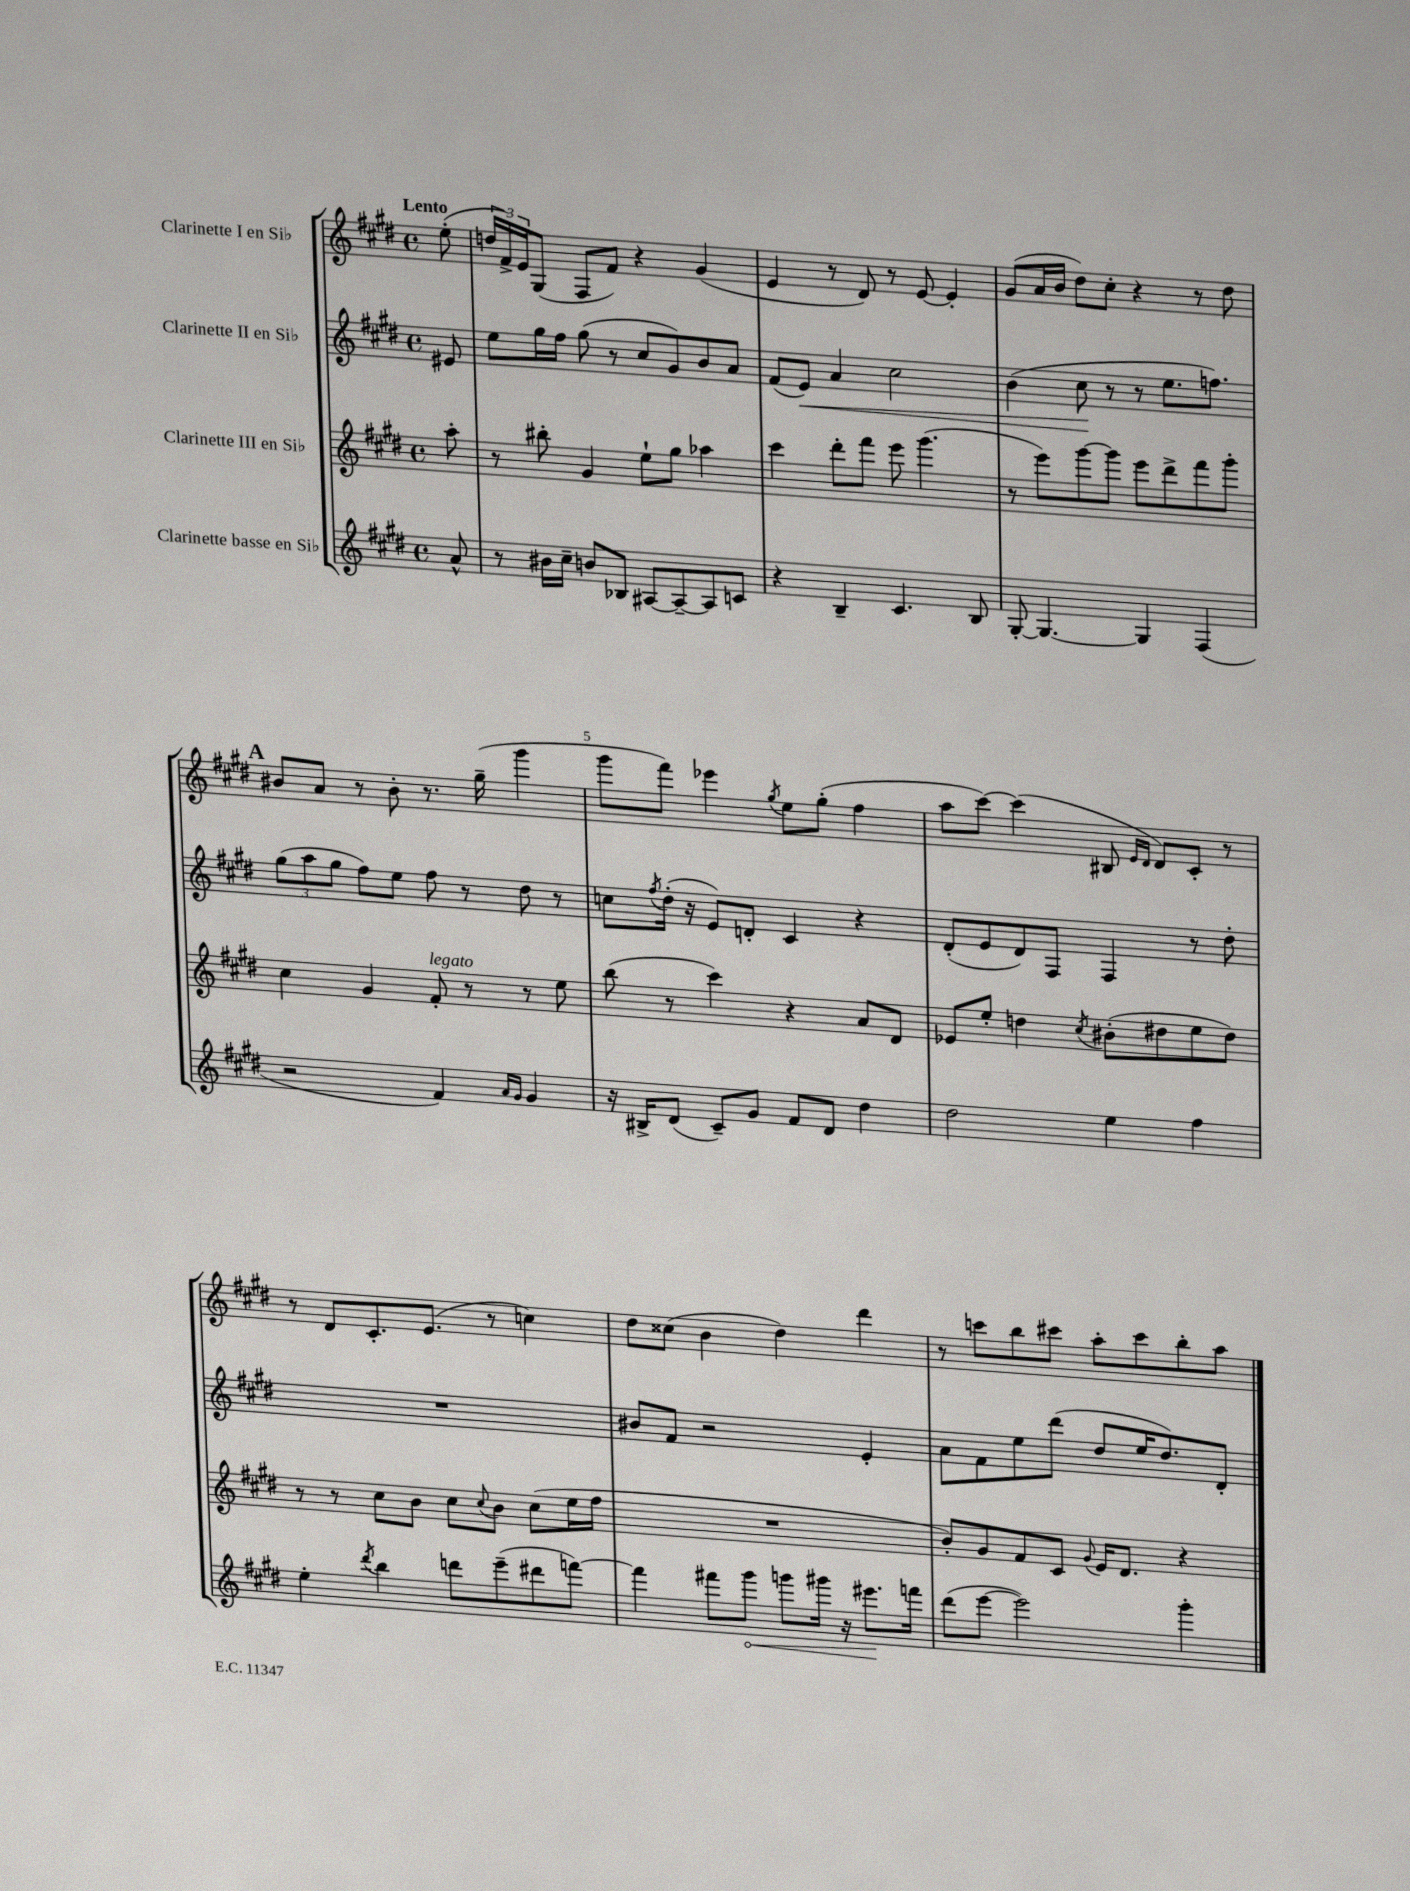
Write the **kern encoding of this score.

**kern	**dynam	**kern	**kern	**dynam	**kern
*part4	*part4	*part3	*part2	*part2	*part1
*staff4	*staff4	*staff3	*staff2	*staff2	*staff1
*I"Clarinette basse en Si♭	*	*I"Clarinette III en Si♭	*I"Clarinette II en Si♭	*	*I"Clarinette I en Si♭
*clefG2	*	*clefG2	*clefG2	*	*clefG2
*k[f#c#g#d#]	*	*k[f#c#g#d#]	*k[f#c#g#d#]	*	*k[f#c#g#d#]
*M4/4	*	*M4/4	*M4/4	*	*M4/4
*met(c)	*	*met(c)	*met(c)	*	*met(c)
=	=	=	=	=	=
!	!	!	!	!	!LO:TX:a:B:t=Lento
8a^^/	.	8aa'\	8e#X/	.	(8ee'\
=1	=1	=1	=1	=1	=1
8r	.	8r	8ee\L	.	24ddn/LL
.	.	.	.	.	24f#^/)
.	.	.	.	.	24e/J
16b#X\LL	.	8bb#X'\	16gg#\L	.	(8G#/J
16cc#~\JJ	.	.	16ff#\JJ	.	.
8bn/L	.	4g#/	(8gg#\	.	8F#/L
8B-X/J	.	.	8r	.	8f#/J)
[8A#X/L	.	8ee`\L	8cc#/L	.	4r
8A#~/_	.	8gg#\J	8g#/)	.	.
8A#/]	.	4aa-X\	8b/	.	(4g#/
8cn/J	.	.	8a/J	.	.
=2	=2	=2	=2	=2	=2
4r	.	4ccc#\	(8f#/L	.	4e/
!	!	!	!	!LO:HP:b	!
.	.	.	8e/J)	<	.
4B~/	.	8ddd#'\L	4a/	.	8r
.	.	8fff#\J	.	.	8d#/)
4.c#/	.	8eee\	2cc#\	.	8r
.	.	(4.ggg#\	.	.	[8e/
.	.	.	.	.	4e'/]
8B/	.	.	.	.	.
=3	=3	=3	=3	=3	=3
[8G#'/	.	8r	(4b\	.	(8g#/L
4.G#/_	.	8eee\L)	.	.	16a/L
.	.	.	.	.	16b/JJ
.	.	[8ggg#\	8cc#\	.	8dd#\L)
.	.	8ggg#\J]	8r	[	8cc#'\J
4G#/]	.	8eee\L	8r	.	4r
.	.	8ddd#^\	8.ee\L	.	.
(4F#/	.	8fff#\	.	.	8r
.	.	.	8.ffn\J)	.	.
.	.	8ggg#'\J	.	.	8dd#\
!!LO:LB:g=z
!!LO:REH:place=s1:t=A
=4	=4	=4	=4	=4	=4
2r	.	4cc#\	(12gg#\L	.	8b#X/L
.	.	.	12aa\	.	.
.	.	.	.	.	8a/J
.	.	.	12gg#\J	.	.
.	.	4g#/	8ff#\L)	.	8r
.	.	.	8ee\J	.	8b#'\
!	!	!LO:TX:a:i:t=legato	!	!	!
4f#/)	.	8f#'/	8ff#\	.	8.r
.	.	8r	8r	.	.
.	.	.	.	.	(16gg#~\
16qqa/LL	.	.	.	.	.
16qqg#/JJ	.	.	.	.	.
4g#/	.	8r	8dd#\	.	4ggg#\
.	.	8ee\	8r	.	.
=5	=5	=5	=5	=5	=5
16r	.	(8bb\	8ccn\L	.	8ggg#\L
16B#X^/KL	.	.	.	.	.
.	.	.	8qff#/	.	.
(8d#/J	.	8r	(16dd#'\Jk	.	8fff#\J)
.	.	.	16r	.	.
8c#~/L)	.	4ccc#\)	8e/L)	.	4eee-X\
8g#/J	.	.	8dn'/J	.	.
.	.	.	.	.	8qgg#/
8f#/L	.	4r	4c#/	.	8ee\L
8d#/J	.	.	.	.	(8gg#'\J
4dd#\	.	8a/L	4r	.	4ff#\
.	.	8d#/J	.	.	.
=6	=6	=6	=6	=6	=6
2dd#\	.	8e-X/L	(8d#'/L	.	8aa\L
.	.	8ee'/J	8e/	.	[8ccc#\J)
.	.	4ddn\	8d#/)	.	(4ccc#\]
.	.	.	8F#/J	.	.
.	.	8qcc#/	.	.	.
4ee\	.	(8b#X'\L	4F#/	.	8B#X/
.	.	.	.	.	16qqe/LL
.	.	.	.	.	16qqd#/JJ
.	.	8dd#X\	.	.	8d#/L)
4ff#\	.	8ee\	8r	.	8c#'/J
.	.	8dd#\J)	8dd#'\	.	8r
!!LO:LB:g=z
=7	=7	=7	=7	=7	=7
4ee'\	.	8r	1r	.	8r
.	.	8r	.	.	8d#/L
8qddd#/	.	.	.	.	.
4bb\	.	8cc#\L	.	.	8.c#'/
.	.	8b\J	.	.	.
.	.	.	.	.	(8.e/J
8dddn\L	.	8cc#\L	.	.	.
.	.	8qqcc#/	.	.	.
(8eee~\	.	8b\J	.	.	8r
8ddd#X\	.	(8cc#\L	.	.	4ccn\)
[8fffn\J)	.	16ee\L	.	.	.
.	.	16ff#\JJ	.	.	.
=8	=8	=8	=8	=8	=8
4fff\]	.	1r	8b#X/L	.	8dd#\L
.	.	.	8f#/J	.	(8cc##X\J
8fff#X\L	.	.	2r	.	4b\
!	!LO:HP:b	!	!	!	!
8ggg#\J	<	.	.	.	.
8gggn\L	.	.	.	.	4dd#\)
16ggg#X\Jk	.	.	.	.	.
16r	.	.	.	.	.
8.eee#X\L	.	.	4e'/	.	4ddd#\
16fffn\Jk	[	.	.	.	.
=9	=9	=9	=9	=9	=9
(8ddd#\L	.	8b'/L)	8a\L	.	8r
[8eee\J	.	8g#/	8f#\	.	8cccn\L
2eee\])	.	8f#/	8ee\	.	8bb\
.	.	8c#/J	(8ddd#\J	.	8ccc#X\J
.	.	8qqg#/	.	.	.
.	.	16e/KL	8dd#/L	.	8aa'\L
.	.	8.d#/J	.	.	.
.	.	.	16ee/K	.	8ccc#\
.	.	.	8.dd#/)	.	.
4ggg#'\	.	4r	.	.	8bb'\
.	.	.	8d#'/J	.	8aa\J
==	==	==	==	==	==
*-	*-	*-	*-	*-	*-
